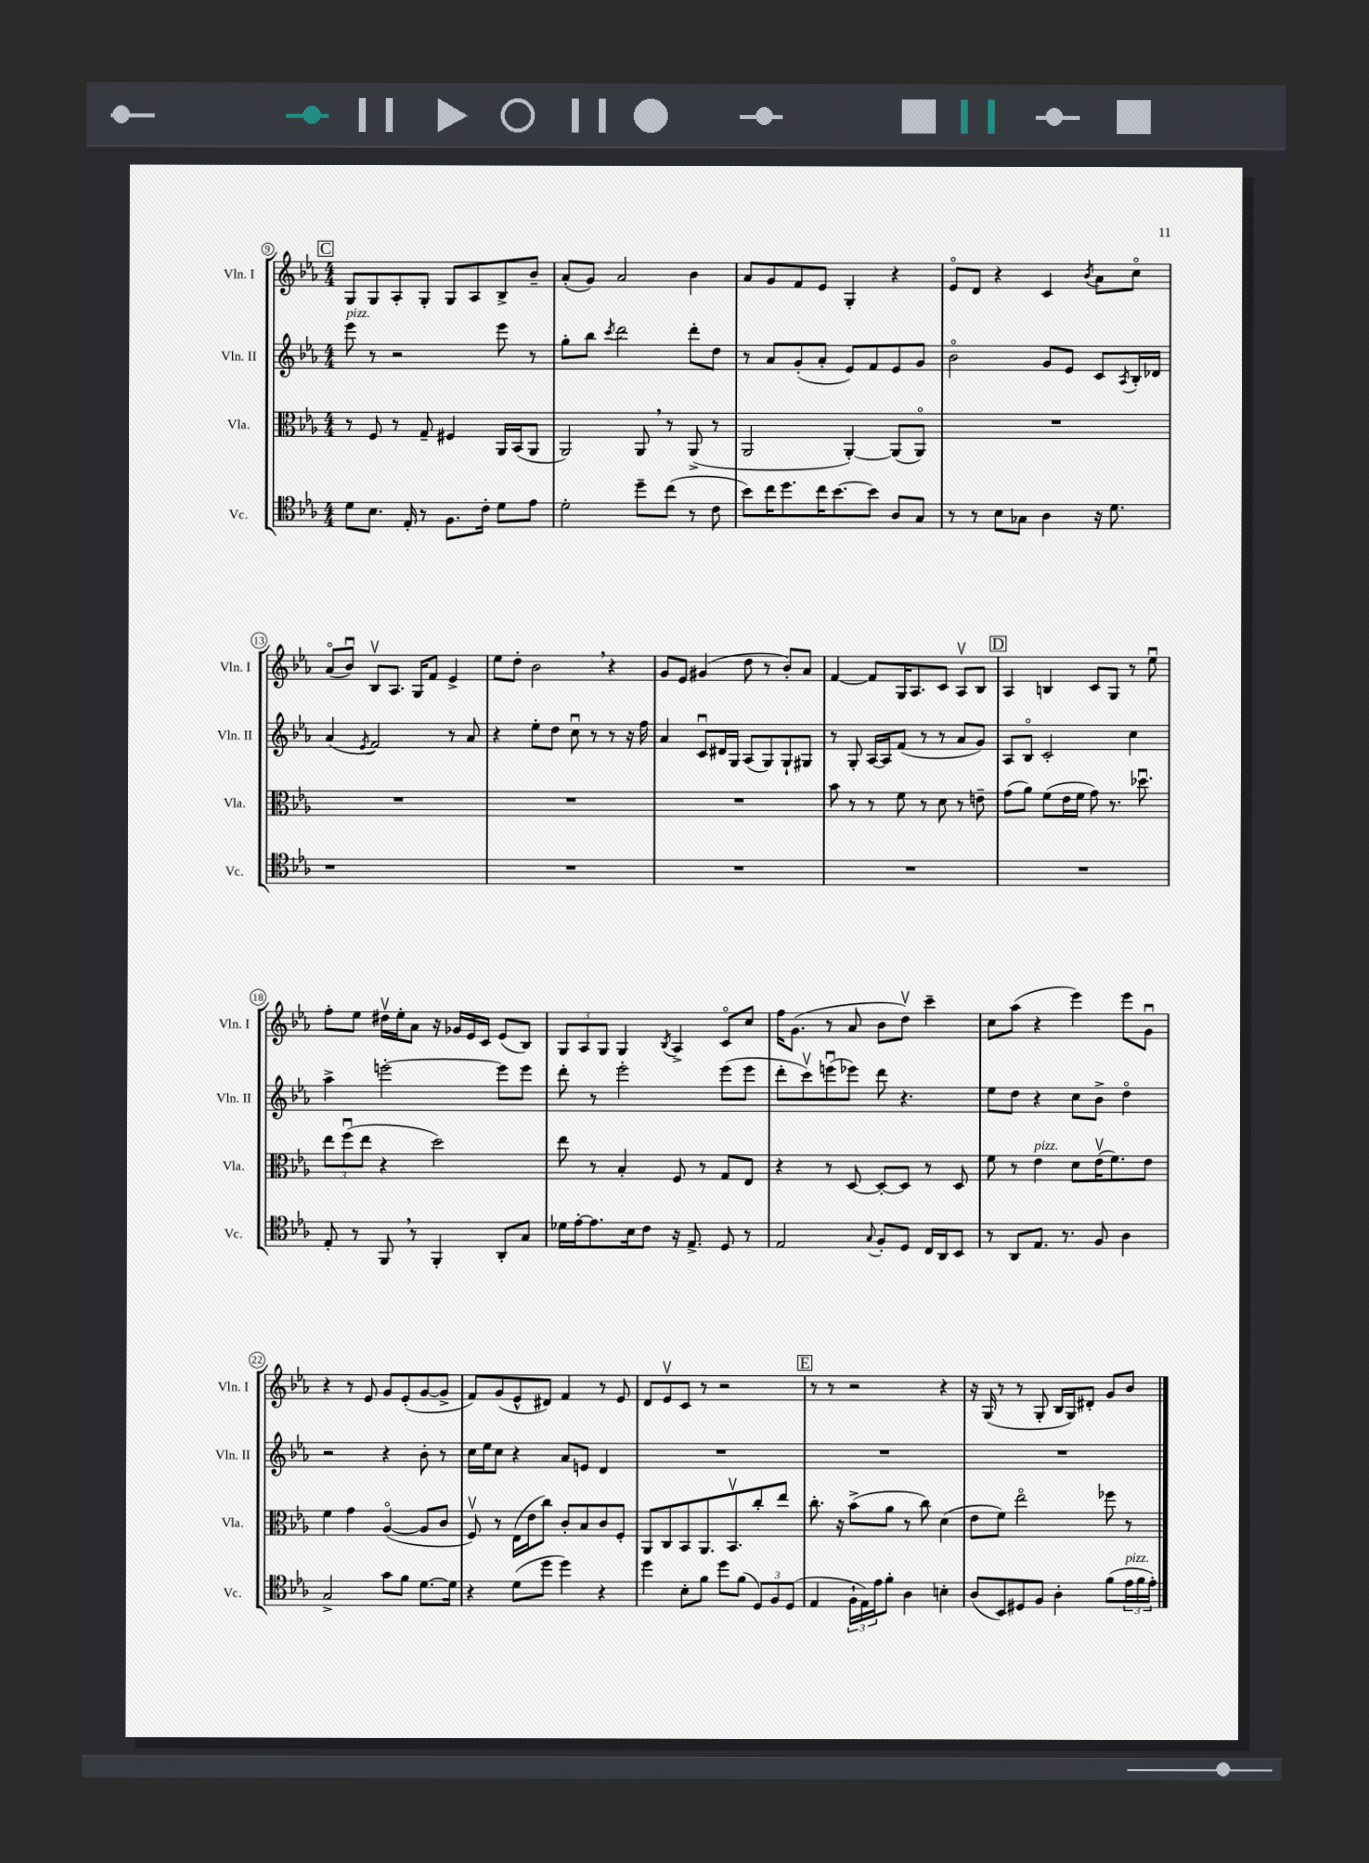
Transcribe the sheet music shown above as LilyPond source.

<<
\new StaffGroup <<
\new Staff = "s0" \with { instrumentName = "Vln. I" shortInstrumentName = "Vln. I" } {
    \clef treble \key ees \major \numericTimeSignature \time 4/4
    \mark \markup { \box "C" } g8 g8 aes8-. g8-. g8 aes8 bes8-> bes'8-- |
    aes'8-.( g'8) aes'2 bes'4 |
    aes'8 g'8 f'8 ees'8 g4-. r4 |
    ees'8\flageolet d'8 r4 c'4 \acciaccatura { bes'8 } aes'8 c''8\flageolet |
    aes'8\flageolet( bes'8\downbow) bes8\upbow aes8. g16 f'8 ees'4-> |
    ees''8 d''8-. bes'2 \breathe r4 |
    g'8 ees'8 gis'4( d''8 r8 bes'8-.) aes'8 |
    f'4~ f'8 g16 aes8. c'8 aes8\upbow bes8 |
    \mark \markup { \box "D" } aes4 b4 c'8 g8 r8 ees''8\downbow |
    f''8-. ees''8 dis''16\upbow ees''16-. aes'8 r16 ges'16 ees'16 c'16 ees'8( bes8) |
    \tuplet 3/2 { g8 aes8 g8 } g4 \acciaccatura { bes8 } aes4-> c'8\flageolet c''8 |
    f''16 g'8.( r8 aes'8 bes'8 d''8\upbow) c'''4-- |
    c''8 aes''8( r4 ees'''4) ees'''8 g'8\downbow |
    r4 r8 ees'8 g'8 ees'8-.( g'8~ g'8-> |
    f'8) g'8( ees'8-^ dis'8) f'4 r8 ees'8 |
    d'8 ees'8\upbow c'8 r8 r2 |
    \mark \markup { \box "E" } r8 r8 r2 r4 |
    r16 g16( r8 r8 g8-. bes16 g16) dis'8-. g'8 bes'8 \bar "|." |
}
\new Staff = "s1" \with { instrumentName = "Vln. II" shortInstrumentName = "Vln. II" } {
    \clef treble \key ees \major \numericTimeSignature \time 4/4
    \mark \markup { \box "C" } ees'''8^\markup { \italic "pizz." } r8 r2 ees'''8 r8 |
    g''8-. bes''8 \acciaccatura { c'''8 } d'''2 d'''8-. d''8 |
    r8 aes'8 g'8-.( aes'8-. ees'8) f'8 ees'8 g'8 |
    bes'2\flageolet g'8 ees'8 c'8 \acciaccatura { aes8 } bes16-. des'16 |
    aes'4( \acciaccatura { ees'8 } f'2) r8 aes'8 |
    r4 ees''8-. d''8 c''8\downbow r8 r8 r16 f''16 |
    aes'4 c'8\downbow dis'16 g16 aes8( g8) g8-! gis8 |
    r8 g8-. aes16~ aes16 f'8( r8 r8 aes'8 g'8) |
    \mark \markup { \box "D" } aes8 bes8\flageolet c'2-. c''4 |
    aes''4-> e'''2~-. e'''8 e'''8 |
    d'''8-. r8 ees'''2-. ees'''8( ees'''8 |
    d'''8-. c'''8\upbow) e'''8\downbow( ees'''8) d'''8 r4. |
    ees''8 d''8 r4 c''8 bes'8-> d''4\flageolet |
    r2 r4 bes'8-. r8 |
    c''16 ees''16 c''8 r4 aes'8 e'8 d'4 |
    R1 |
    \mark \markup { \box "E" } R1 |
    R1 \bar "|." |
}
\new Staff = "s2" \with { instrumentName = "Vla." shortInstrumentName = "Vla." } {
    \clef alto \key ees \major \numericTimeSignature \time 4/4
    \mark \markup { \box "C" } r8 f8 r8 g8-- fis4 aes,16 bes,16( aes,8 |
    aes,2) aes,8 \breathe r8 aes,8->( r8 |
    aes,2 aes,4~-.) aes,8( aes,8\flageolet) |
    R1 |
    R1 |
    R1 |
    R1 |
    bes'8 r8 r8 f'8 r8 d'8 r8 e'8-- |
    \mark \markup { \box "D" } g'8( aes'8) f'8( ees'16 f'16 g'8) r8. des''8.\downbow |
    \tuplet 3/2 { ees''8 f''8\downbow( ees''8 } r4 d''2) |
    ees''8 r8 bes4-. f8 r8 g8 ees8 |
    r4 r8 d8~ d8~-. d8 r8 d8 |
    f'8 r8 ees'4^\markup { \italic "pizz." } d'8 ees'16\upbow( f'8.) ees'8 |
    f'4 g'4 aes4~\flageolet( aes8 c'8 |
    f8\upbow) r8 ees16( ees'16 c''8) c'8-. bes8 c'8 f8-. |
    aes,8 c8 bes,8 aes,8. bes,8.\upbow c''8-. ees''8 |
    \mark \markup { \box "E" } c''8.-. r16 bes'8->( aes'8 r8 c''8) d'4( |
    ees'8 f'8) ees''2\flageolet fes''8 r8 \bar "|." |
}
\new Staff = "s3" \with { instrumentName = "Vc." shortInstrumentName = "Vc." } {
    \clef tenor \key ees \major \numericTimeSignature \time 4/4
    \mark \markup { \box "C" } d'8 bes8. ees16-. r8 f8. c'16-. d'8 ees'8 |
    d'2-. d''8-- c''8( r8 c'8 |
    bes'8) c''16 d''8. c''16 bes'8.~ bes'8 aes8 g8 |
    r8 r8 bes8 ges8 aes4 r16 d'8. |
    r1 |
    R1 |
    R1 |
    R1 |
    \mark \markup { \box "D" } R1 |
    ees8-. r8 f,8 \breathe r8 f,4-. aes,8-. g8 |
    des'16 ees'16~-. ees'8. bes16 c'8 r16 ees8.-> d8 r8 |
    ees2 \appoggiatura { g8 } f8-. d8 c16 aes,16 bes,8 |
    r8 aes,8 ees8. r8. f8 aes4 |
    g2-> g'8 f'8 d'8.~ d'16 |
    r4 d'8( d''8 d''4) r4 |
    d''4 bes8-. f'8 d''8 f'8( \tuplet 3/2 { d8) f8 d8( } |
    \mark \markup { \box "E" } ees4 \tuplet 3/2 { f16-! ees16) ees'16 } f'8-. aes4 b4-. |
    aes8( bes,8) dis8 f8 aes4-. f'8( \tuplet 3/2 { ees'16^\markup { \italic "pizz." } f'16 ees'16-.) } \bar "|." |
}
>>
>>
\layout { \context { \Score currentBarNumber = #9 \override BarNumber.stencil = #(make-stencil-circler 0.1 0.3 ly:text-interface::print) } }
